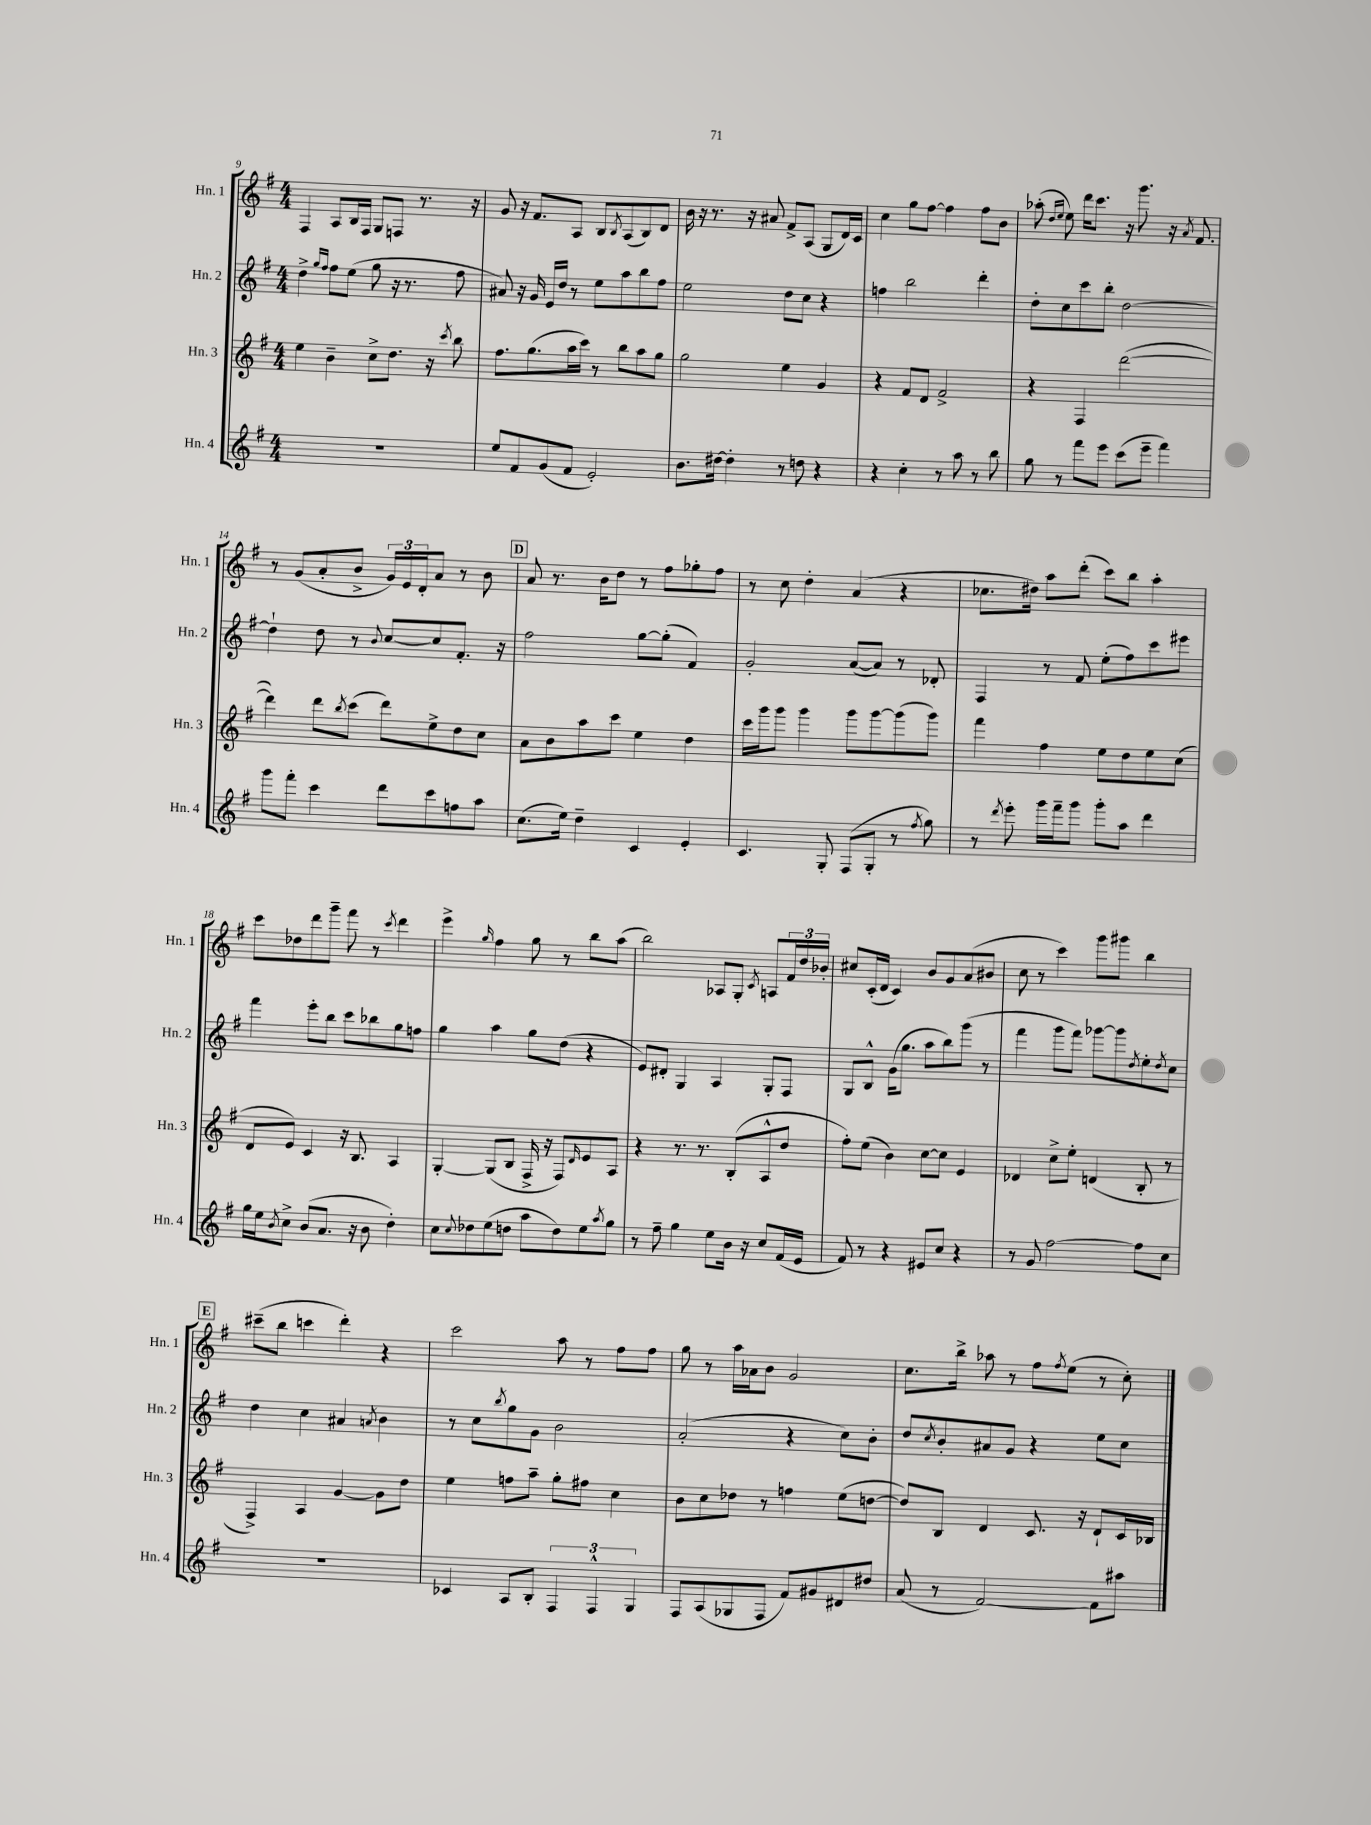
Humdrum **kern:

**kern	**kern	**kern	**kern
*part4	*part3	*part2	*part1
*staff4	*staff3	*staff2	*staff1
*I"Hn. 4	*I"Hn. 3	*I"Hn. 2	*I"Hn. 1
*I'Hn. 4	*I'Hn. 3	*I'Hn. 2	*I'Hn. 1
*clefG2	*clefG2	*clefG2	*clefG2
*k[f#]	*k[f#]	*k[f#]	*k[f#]
*M4/4	*M4/4	*M4/4	*M4/4
=9	=9	=9	=9
1r	4ee\	4dd^\	4F#/
.	.	16qqgg/LL	.
.	.	16qqff#/JJ	.
.	4b~\	8ff#\L	8A/L
.	.	(8ee\J	16B/L
.	.	.	16F#/JJ
.	8cc^\L	8gg\	8G/L
.	8.dd\J	16r	8Fn/J
.	.	8.r	.
.	.	.	8.r
.	16r	.	.
.	8qccc/	.	.
.	8bb\	8ff#\	.
.	.	.	16r
=10	=10	=10	=10
8ee/L	8.ff#\L	8a#X/)	8g/
8f#/	.	16r	16r
.	(8.gg\	16g/	8.f#/L
(8g/	.	16e/LL	.
.	.	16dd/JJ	.
8f#/J	16aa\L	8r	8A/J
.	16ccc\JJ)	.	.
2e'/)	8r	8ee\L	8B/L
.	.	.	8qB/
.	8bb\L	8aa\	(8A/
.	8aa\	8bb\	8B/)
.	8gg\J	8ff#\J	8d/J
=11	=11	=11	=11
8.b\L	2gg\	2ee\	16b\
.	.	.	16r
.	.	.	8.r
[16dd#X\Jk	.	.	.
4dd#'\]	.	.	.
.	.	.	16r
.	.	.	8a#X/
8r	4ee\	8dd\L	8f#^/L
8ddn\	.	8cc\J	(8A/J
4r	4g/	4r	8G/L
.	.	.	16d/L)
.	.	.	16c/JJ
=12	=12	=12	=12
4r	4r	4ffn\	4cc\
4cc'\	8f#/L	2bb\	8gg\L
.	8d/J	.	[8ff#\J
8r	2f#^/	.	4ff#\]
8aa\	.	.	.
8r	.	4ddd'\	8ff#\L
8bb\	.	.	8b\J
=13	=13	=13	=13
8gg\	4r	8dd'\L	(8aa-X'\
.	.	.	16qqdd/LL
.	.	.	16qqee/JJ
8r	.	8cc\	8ee\)
8fff#\L	4F#/	8ccc\	16ddd\KL
.	.	.	8.ccc\J
8eee\J	.	8bb'\J	.
(8ccc\L	([2ddd\	[2dd\	16r
.	.	.	8.ggg\
8eee~\J	.	.	.
4fff#\)	.	.	16r
.	.	.	8qa/
.	.	.	8.f#/
!!LO:LB:g=z
=14	=14	=14	=14
8ggg\L	4ddd\])	4dd`\]	8r
8fff#'\J	.	.	(8g/L
4ccc\	8ddd\L	8dd\	8a'/
.	8qbb/	.	.
.	(8ccc\J	8r	8b^/J
.	.	8qqb/	.
8ddd\L	8ddd\L)	[8cc/L	24g/LL)
.	.	.	24e/
.	.	.	24d'/J
8ccc\	8ee^\	8cc/]	8a/J
8ffn\	8dd\	8.f#'/J	8r
8aa\J	8cc\J	.	8b\
.	.	16r	.
!!LO:REH:place=s1:t=D
=15	=15	=15	=15
(8.cc\L	8a\L	2ff#\	8a/
.	8b\	.	8.r
16ee\Jk)	.	.	.
4dd~\	8aa\	.	.
.	.	.	16b\KL
.	8ccc\J	.	8dd\J
4c/	4ee\	[8gg\L	8r
.	.	(8gg'\J]	8ff#\L
4e'/	4dd\	4f#/)	8gg-X'\
.	.	.	8ff#\J
=16	=16	=16	=16
4.c/	16ccc\LL	2g'/	8r
.	16ggg\J	.	.
.	8ggg\J	.	8cc\
.	4ggg\	.	4dd'\
8G'/	.	.	.
(8F#/L	8ggg\L	([8a/L	(4a/
8G'/J	[8ggg\	8a/J])	.
8r	(8ggg\]	8r	4r
8qff#/	.	.	.
8gg\)	8ggg\J)	8d-X'/	.
=17	=17	=17	=17
8r	4fff#\	4F#/	8.cc-X\L
8qddd/	.	.	.
8eee'\	.	.	.
.	.	.	16dd#X\Jk)
16ggg\LL	4ff#\	8r	8aa\L
16fff#~\J	.	.	.
8ggg\J	.	8f#/	(8ddd'\J
8ggg'\L	8ee\L	(8ee'\L	8ccc\L)
8aa\J	8dd\	8ff#\)	8bb\J
4ddd\	8ee\	8ccc\	4aa'\
.	(8cc\J	8eee#X\J	.
!!LO:LB:g=z
=18	=18	=18	=18
16gg\LL	8d/L	4fff#\	8ccc\L
16ee\J	.	.	.
8qb/	.	.	.
8cc^\J	8e/J)	.	8dd-X\
(8b/L	4c/	8eee'\L	8ddd\
8.a/J	.	8bb\J	8ggg~\J
.	16r	8ccc\L	8fff#\
16r	8.B/	.	.
8b\	.	8bb-X\	8r
.	.	.	8qccc/
4dd'\)	4A/	8gg\	4ddd\
.	.	8ffn\J	.
=19	=19	=19	=19
8cc\L	[4G'/	4gg\	4eee^\
8qqcc/	.	.	.
8dd-X\	.	.	.
.	.	.	16qqgg/
(8ee\	(8G/L]	4aa\	4ff#\
8ddn\J	8B/J	.	.
8aa\L	16F#^/	8gg\L	8gg\
.	16r	.	.
8dd\)	8F#/L)	(8dd\J	8r
.	16qqd/	.	.
8ee\	8e/	4r	8bb\L
8qaa/	.	.	.
8gg\J	8A/J	.	(8aa\J
=20	=20	=20	=20
8r	4r	8e/L)	2bb\)
8ff#~\	.	8d#X'/J	.
4gg\	8.r	4G/	.
.	8.r	.	.
8ee\L	.	4A/	8A-X/L
16b\Jk	(8B'/L	.	8G'/J
16r	.	.	.
.	.	.	8qc/
8cc/L	8A^^/	8G'/L	8An/L
(16f#/L	8dd/J	8F#/J	24f#/L
.	.	.	24dd/
16e/JJ	.	.	.
.	.	.	24b-X'/JJ
=21	=21	=21	=21
8f#/)	8ff#'\L)	8G/L	8cc#X/L
8r	(8ee\J	8B^^/J	(16c'/L
.	.	.	16d/JJ
4r	4b\)	(16g\KL	4c/)
.	.	8.gg\J	.
8e#X/L	[8cc\L	8aa\L	8b/L
8cc/J	8cc\J]	8bb\)	8g/
4r	4e/	(8ggg\J	(8a/
.	.	8r	8b#X/J
=22	=22	=22	=22
8r	4d-X/	4fff#\	8cc\
8g/	.	.	8r
[2ff#\	8cc^\L	8ggg\L	4ccc\)
.	8ee'\J	8fff#\J)	.
.	(4dn/	[8ggg-X\L	8ggg\L
.	.	8ggg-\]	8ggg#X\J
.	.	8qdd/	.
8ff#\L]	8B'/	8ee'\	4bb\
.	.	8qdd/	.
8cc\J	8r	8cc\J	.
!!LO:LB:g=z
!!LO:REH:place=s1:t=E
=23	=23	=23	=23
1r	4F#^/)	4dd\	(8ccc#X~\L
.	.	.	8bb\J
.	4A/	4cc\	4cccn\
.	[4g/	4a#X/	4ddd'\)
.	.	8qan/	.
.	8g\L]	4b\	4r
.	8dd\J	.	.
=24	=24	=24	=24
4c-X/	4ee\	8r	2ccc\
.	.	8cc\L	.
.	.	8qbb/	.
8A/L	8ffn\L	8gg\	.
8B'/J	8aa~\J	8g\J	.
6F#/	8gg'\L	2b\	8aa\
.	8ff#X\J	.	8r
6F#^^/	.	.	.
.	4cc\	.	8ff#\L
6G/	.	.	.
.	.	.	8ff#\J
=25	=25	=25	=25
8F#/L	8b\L	(2a'/	8gg\
(8A/	8cc\	.	8r
8G-X/	8dd-X\J	.	16aa\LL
.	.	.	16a-X\J
8F#/J	8r	.	8b\J
8f#/L)	4ffn\	4r	2g/
8g#X/	.	.	.
8d#X/	(8ee\L	8cc\L)	.
8dd#X/J	[8ddn\J	8b'\J	.
=26	=26	=26	=26
(8a/	8dd/L])	8dd/L	8.cc\L
.	.	8qcc/	.
8r	8B/J	8b'/	.
.	.	.	16bb^\Jk
[2f#/)	4d/	8a#X/	8aa-X\
.	.	8g/J	8r
.	8.c/	4r	8ff#\L
.	.	.	8qff#/
.	.	.	(8ee\J
.	16r	.	.
8f#\L]	8d`/L	8ee\L	8r
8aa#X\J	16c/L	8cc\J	8cc'\)
.	16B-X/JJ	.	.
==	==	==	==
*-	*-	*-	*-
